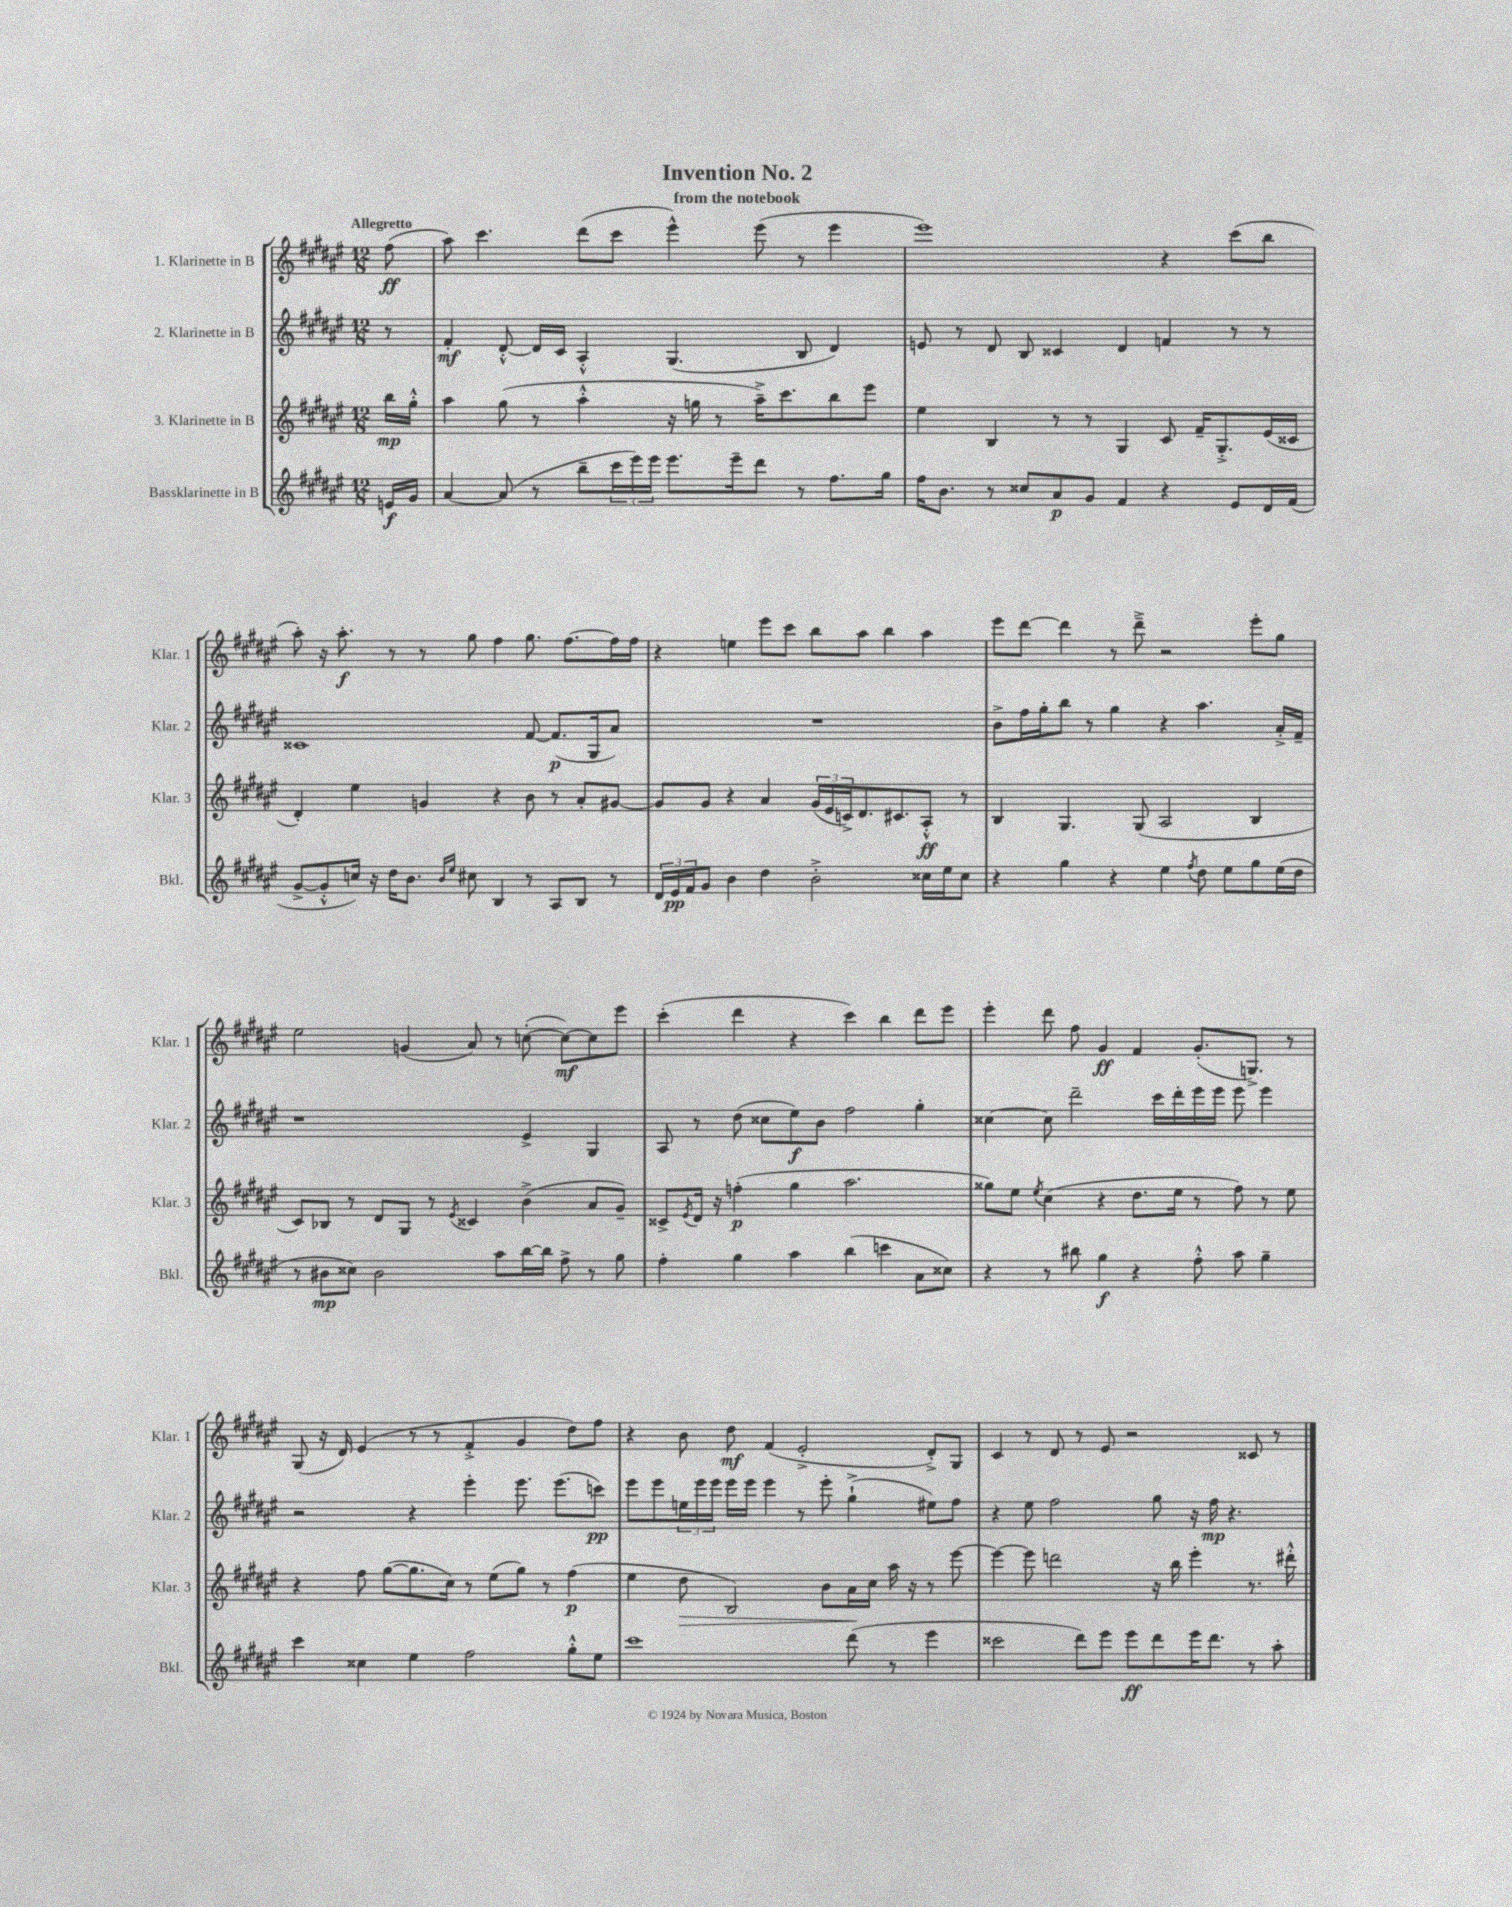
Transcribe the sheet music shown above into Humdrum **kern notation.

**kern	**dynam	**kern	**dynam	**kern	**dynam	**kern	**dynam
*part4	*part4	*part3	*part3	*part2	*part2	*part1	*part1
*staff4	*staff4	*staff3	*staff3	*staff2	*staff2	*staff1	*staff1
*I"Bassklarinette in B	*	*I"3. Klarinette in B	*	*I"2. Klarinette in B	*	*I"1. Klarinette in B	*
*I'Bkl.	*	*I'Klar. 3	*	*I'Klar. 2	*	*I'Klar. 1	*
*clefG2	*	*clefG2	*	*clefG2	*	*clefG2	*
*k[f#c#g#d#a#e#]	*	*k[f#c#g#d#a#e#]	*	*k[f#c#g#d#a#e#]	*	*k[f#c#g#d#a#e#]	*
*M12/8	*	*M12/8	*	*M12/8	*	*M12/8	*
=	=	=	=	=	=	=	=
!	!	!	!	!	!	!LO:TX:a:B:t=Allegretto	!
16en/LL	f	16bb\LL	mp	8r	.	(8ff#\	ff
16g#/JJ	.	16gg#'^^\JJ	.	.	.	.	.
=1	=1	=1	=1	=1	=1	=1	=1
[4a#/	.	4aa#\	.	4f#'/	mf	8aa#\)	.
.	.	.	.	.	.	4.ccc#\	.
(8a#/]	.	(8gg#\	.	[8d#'^^/	.	.	.
8r	.	8r	.	16d#/LL]	.	.	.
.	.	.	.	16c#/JJ	.	.	.
8bb~\L	.	4aa#'^^\	.	4A#'^^/	.	(8ddd#\L	.
24ccc#\L	.	.	.	.	.	8ccc#\J	.
24eee#\)	.	.	.	.	.	.	.
24eee#\JJ	.	.	.	.	.	.	.
8.eee#\L	.	16r	.	(4.G#/	.	4eee#^^\)	.
.	.	16ggn\	.	.	.	.	.
.	.	8r	.	.	.	.	.
16eee#~\k	.	.	.	.	.	.	.
8ddd#\J	.	16aa#~^\KL)	.	.	.	(8eee#\	.
.	.	8.ccc#\	.	.	.	.	.
8r	.	.	.	8B/	.	8r	.
8.ff#\L	.	8bb\	.	4d#/)	.	4eee#\	.
.	.	8eee#\J	.	.	.	.	.
16gg#\Jk	.	.	.	.	.	.	.
=2	=2	=2	=2	=2	=2	=2	=2
16ff#\KL	.	4ee#\	.	8en/	.	1eee#)	.
8.b\J	.	.	.	.	.	.	.
.	.	.	.	8r	.	.	.
8r	.	4B/	.	8d#/	.	.	.
8cc##X/L	.	.	.	8B/	.	.	.
8a#/	p	8r	.	4c##X/	.	.	.
8g#/J	.	8r	.	.	.	.	.
4f#/	.	4G#/	.	4d#/	.	.	.
4r	.	8c#/	.	4fn/	.	4r	.
.	.	16f#~/KL	.	.	.	.	.
.	.	8.G#'^/	.	.	.	.	.
8e#/L	.	.	.	8r	.	(8ccc#\L	.
16d#/L	.	(16e#/L	.	8r	.	8bb\J	.
(16f#/JJ	.	16c##X/JJ	.	.	.	.	.
!!LO:LB:g=z
=3	=3	=3	=3	=3	=3	=3	=3
[8g#^/L	.	4d#'/)	.	1c##X	.	8aa#'\)	.
8g#'^^/]	.	.	.	.	.	16r	.
.	.	.	.	.	.	8.aa#'\	f
16ccn/Jk)	.	4ee#\	.	.	.	.	.
16r	.	.	.	.	.	.	.
16dd#\KL	.	.	.	.	.	8r	.
8.b\J	.	.	.	.	.	.	.
.	.	4gn/	.	.	.	8r	.
16qqb/LL	.	.	.	.	.	.	.
16qqee#/JJ	.	.	.	.	.	.	.
8cc#X\	.	.	.	.	.	8gg#\	.
4B/	.	4r	.	.	.	4ff#\	.
8r	.	8b\	.	[8f#/	.	8.gg#\	.
8A#/L	.	8r	.	(8.f#/L]	p	.	.
.	.	.	.	.	.	[8.ff#\L	.
8B/J	.	8a#'/L	.	.	.	.	.
.	.	.	.	16G#/k	.	.	.
8r	.	[8g#X/J	.	8a#/J)	.	16ff#\L]	.
.	.	.	.	.	.	16ff#\JJ	.
=4	=4	=4	=4	=4	=4	=4	=4
24d#/LL	.	8g#/L]	.	1.r	.	4r	.
24e#/	pp	.	.	.	.	.	.
24f#/J	.	.	.	.	.	.	.
8g#/J	.	8g#/J	.	.	.	.	.
4b\	.	4r	.	.	.	4een\	.
4dd#\	.	4a#/	.	.	.	8eee#\L	.
.	.	.	.	.	.	8ccc#\J	.
2b'^\	.	(24g#/LL	.	.	.	8bb\L	.
.	.	24e#/	.	.	.	.	.
.	.	24cn^/J)	.	.	.	.	.
.	.	8.d#/	.	.	.	8aa#\J	.
.	.	.	.	.	.	4bb\	.
.	.	8.c#X/	.	.	.	.	.
16cc##X\LL	.	8A#'^^/J	ff	.	.	4aa#\	.
16ee#\J	.	.	.	.	.	.	.
8cc##\J	.	8r	.	.	.	.	.
=5	=5	=5	=5	=5	=5	=5	=5
4r	.	4B/	.	8b^\L	.	8eee#\L	.
.	.	.	.	16ff#\L	.	[8ddd#\J	.
.	.	.	.	16gg#'\J	.	.	.
4gg#\	.	4.G#/	.	8bb\J	.	4ddd#\]	.
.	.	.	.	8r	.	.	.
4r	.	.	.	4gg#\	.	8r	.
.	.	(8G#/	.	.	.	8ddd#~^\	.
4ee#\	.	2A#/	.	4r	.	2r	.
8qff#/	.	.	.	.	.	.	.
8dd#\	.	.	.	4.aa#\	.	.	.
8ee#\L	.	.	.	.	.	.	.
8gg#\	.	4B/	.	.	.	8eee#'\L	.
(16ee#\L	.	.	.	16a#'^/LL	.	8gg#\J	.
16dd#\JJ	.	.	.	16f#~/JJ	.	.	.
!!LO:LB:g=z
=6	=6	=6	=6	=6	=6	=6	=6
8r	.	8c#/L)	.	1r	.	2ee#\	.
8b#X\L	mp	8B-X/J	.	.	.	.	.
8cc##X\J)	.	8r	.	.	.	.	.
2b#\	.	8d#/L	.	.	.	.	.
.	.	8G#/J	.	.	.	(4gn/	.
.	.	8r	.	.	.	.	.
.	.	8qe#/	.	.	.	.	.
.	.	4c##X/	.	.	.	8a#/)	.
8aa#\L	.	.	.	.	.	8r	.
[16bb\L	.	(4b^\	.	4e#^/	.	([8ccn'\	.
16bb\JJ]	.	.	.	.	.	.	.
8ff#^\	.	.	.	.	.	8cc\L_)	mf
8r	.	8a#/L	.	4G#/	.	8cc\]	.
8gg#\	.	8g#~/J)	.	.	.	8eee#\J	.
=7	=7	=7	=7	=7	=7	=7	=7
4ff#'\	.	8c##X^/L	.	8A#/	.	(4ccc#'\	.
.	.	8qe#/	.	.	.	.	.
.	.	16d#/Jk	.	8r	.	.	.
.	.	16r	.	.	.	.	.
4gg#\	.	(4ffn'\	p	(8dd#\	.	4ddd#\	.
.	.	.	.	8cc##X\L	.	.	.
4aa#\	.	4gg#\	.	8ee#\)	f	4r	.
.	.	.	.	8b\J	.	.	.
(4bb\	.	2.aa#\	.	2ff#\	.	4ccc#\)	.
4cccn\	.	.	.	.	.	4bb\	.
8a#\L	.	.	.	4gg#'\	.	8ddd#\L	.
8cc##X\J)	.	.	.	.	.	8eee#\J	.
=8	=8	=8	=8	=8	=8	=8	=8
4r	.	8gg##X\L)	.	[4cc##X\	.	4eee#'\	.
.	.	8ee#\J	.	.	.	.	.
.	.	8qee#/	.	.	.	.	.
8r	.	(4cc#\	.	8cc##\]	.	8ddd#\	.
8bb#X\	.	.	.	2ddd#~\	.	8ff#\	.
4gg#\	f	4r	.	.	.	4g#/	ff
4r	.	8.dd#\L	.	.	.	4f#/	.
.	.	.	.	16ccc#\LL	.	.	.
.	.	16ee#\Jk	.	16ddd#'\	.	.	.
8ff#'^^\	.	8r	.	16eee#\	.	(8.g#'/L	.
.	.	.	.	16eee#\JJ	.	.	.
8aa#\	.	8ff#\)	.	8eee#\	.	.	.
.	.	.	.	.	.	8.Gn^/J)	.
4gg#~\	.	8r	.	4eee#\	.	.	.
.	.	8ee#\	.	.	.	8r	.
!!LO:LB:g=z
=9	=9	=9	=9	=9	=9	=9	=9
4ccc#\	.	4r	.	2r	.	(8G#/	.
.	.	.	.	.	.	16r	.
.	.	.	.	.	.	16d#/)	.
4cc##X\	.	8ff#\	.	.	.	(4e#/	.
.	.	([8gg#\L	.	.	.	.	.
4ee#\	.	8.gg#\]	.	4r	.	8r	.
.	.	.	.	.	.	8r	.
.	.	16cc#\Jk)	.	.	.	.	.
2ff#\	.	8r	.	4eee#'\	.	4f#'^/	.
.	.	(8ee#\L	.	.	.	.	.
.	.	8gg#\J)	.	8.eee#\	.	4g#/	.
.	.	8r	.	.	.	.	.
.	.	.	.	(8.eee#\L	.	.	.
8gg#'^^\L	.	(4ff#\	p	.	.	8dd#\L)	.
8ee#\J	.	.	.	8cccn\J)	pp	8ff#\J	.
=10	=10	=10	=10	=10	=10	=10	=10
1ccc#	.	4ee#\	.	8eee#\L	.	4r	.
.	.	.	.	8eee#\	.	.	.
!	!	!	!LO:HP:b	!	!	!	!
.	.	8dd#\	>	24een\L	.	8b\	.
.	.	.	.	24eee#\	.	.	.
.	.	.	.	24eee#\JJ	.	.	.
.	.	2B/)	.	16eee#\LL	.	8dd#\	mf
.	.	.	.	16eee#\JJ	.	.	.
.	.	.	.	4eee#\	.	(4f#/	.
.	.	.	.	8r	.	2e#'^/	.
.	.	8b\L	.	8eee#'\	.	.	.
(8ddd#\	.	16a#\L	.	(4gg#`^\	.	.	.
.	.	16cc#\JJ	]	.	.	.	.
8r	.	16aa#\	.	.	.	.	.
.	.	16r	.	.	.	.	.
4eee#\	.	8r	.	8ee#X\L)	.	8d#'^/L)	.
.	.	[8eee#\	.	8ff#\J	.	8G#/J	.
=11	=11	=11	=11	=11	=11	=11	=11
2ccc##X\	.	4eee#\_	.	4r	.	4c#/	.
.	.	8eee#\]	.	8ee#\	.	8r	.
.	.	2dddn\	.	2ff#\	.	8d#/	.
8ddd#\L)	.	.	.	.	.	8r	.
8eee#\J	.	.	.	.	.	8e#/	.
8eee#\L	ff	.	.	.	.	2r	.
8ddd#\	.	16r	.	8gg#\	.	.	.
.	.	16bb\	.	.	.	.	.
16eee#\K	.	4eee#'\	.	16r	.	.	.
8.ddd#\J	.	.	.	16ff#\	mp	.	.
.	.	.	.	4.r	.	.	.
8r	.	8.r	.	.	.	8c##X/	.
8aa#'\	.	.	.	.	.	8r	.
.	.	16ddd#X'^^\	.	.	.	.	.
==	==	==	==	==	==	==	==
*-	*-	*-	*-	*-	*-	*-	*-
